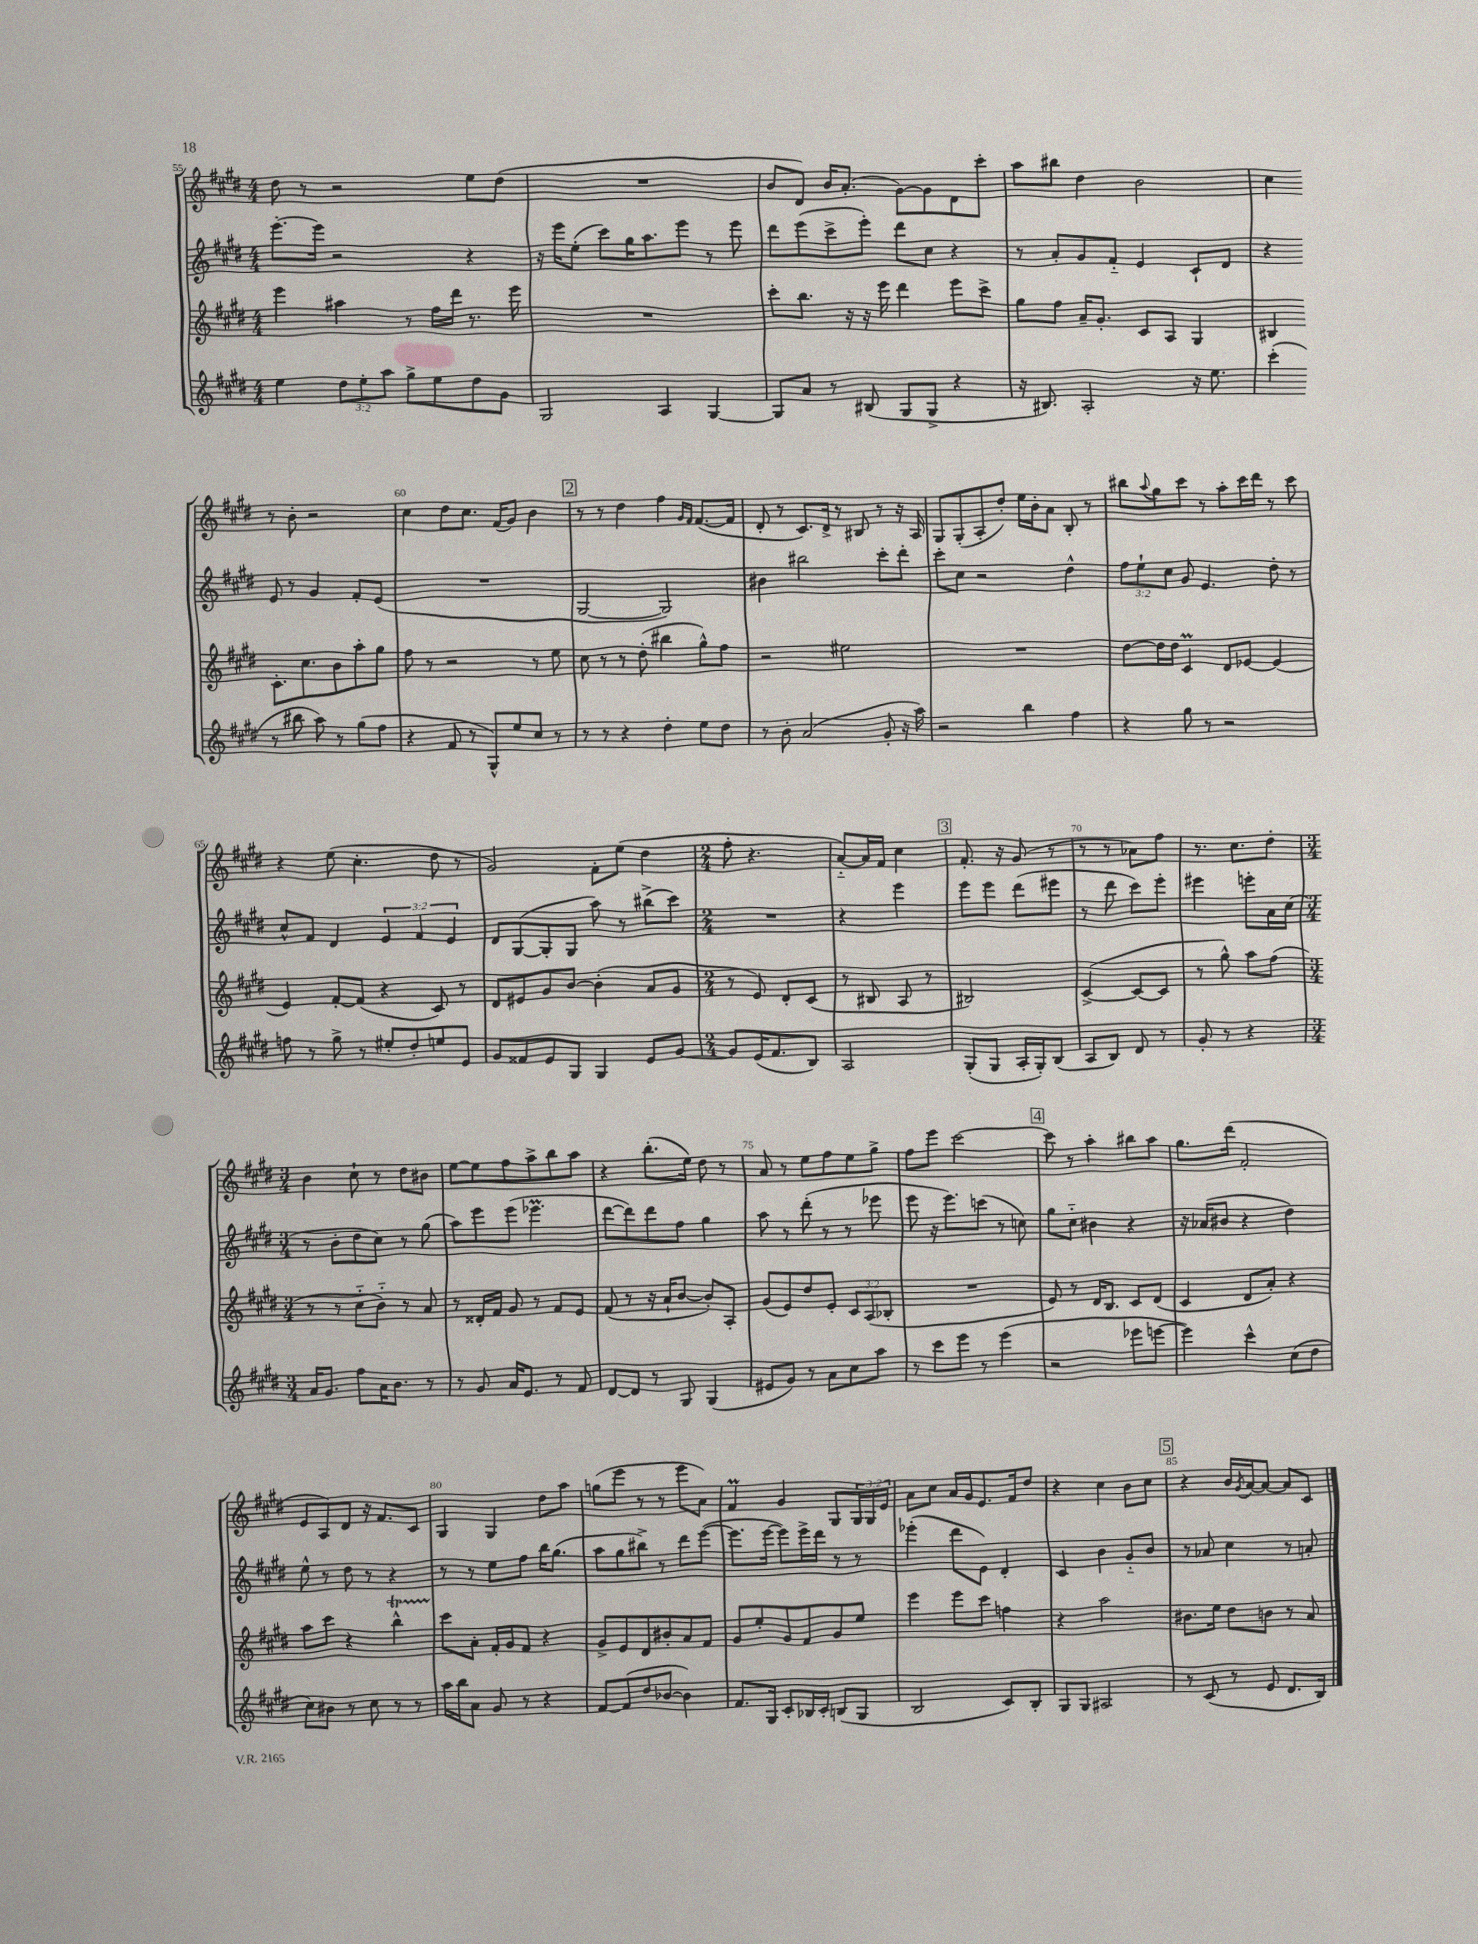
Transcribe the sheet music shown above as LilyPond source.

<<
\new StaffGroup <<
\new Staff = "s0" {
    \clef treble \key e \major \numericTimeSignature \time 4/4 \override Staff.TupletNumber.text = #tuplet-number::calc-fraction-text
    dis''8 r8 r2 e''8 dis''8( |
    R1 |
    b'8 dis'8) b'16 a'8.-.( gis'8~) gis'8 dis'8 cis'''8-. |
    a''8 bis''8 dis''4 b'2 |
    cis''4 r8 b'8-. r2 |
    cis''4 dis''8 cis''8. fis'16( gis'8) b'4 |
    \mark \markup { \box "2" } r8 r8 dis''4 fis''4 \grace { gis'16 fis'16 } fis'8.~( fis'16 |
    dis'8-. r8 cis'8.) dis'16-> r8 bis8 r8 r16 a16 |
    gis8 gis8-.( a8-. dis''8-.) e''16 b'16-. a'8 b8-. r8 |
    bis''8 \appoggiatura { a''8 } gis''8 cis'''8 r8 a''8-. cis'''16 dis'''16 r8 cis'''8 |
    r4 e''8( cis''4.-. dis''8 r8 |
    gis'2) fis'8-. e''8( dis''4 |
    \numericTimeSignature \time 2/4 fis''8-. r4. |
    a'8~-_) a'16 fis'16 cis''4 |
    \mark \markup { \box "3" } fis'8.-. r16 gis'8( r8 |
    r8 r8 aes'8) fis''8 |
    r8. cis''8. dis''8-. |
    \numericTimeSignature \time 3/4 b'4 cis''8-! r8 dis''8 bis'8 |
    e''8~ e''8 fis''8 a''8-> b''8 a''8 |
    r4 b''8.-.( e''16) dis''8 r8 |
    a'8 r8 e''8 fis''8 e''8 gis''8-> |
    fis''8 e'''8 cis'''2~ |
    \mark \markup { \box "4" } cis'''8 r8 a''4-. bis''8 a''8 |
    gis''8. dis'''16( fis'2-. |
    e'8 a8) dis'8 r16 fis'8. cis'8 |
    gis4 gis4 dis''8 a''8 |
    g''8( e'''8 r8 r8 e'''8 a'8) |
    fis'4\prall gis'4 gis8 \tuplet 3/2 { gis16 gis16 e'16 } |
    a'8 cis''8 a'16 gis'16 e'8. fis'16 dis''8 |
    r4 cis''4 b'8 cis''8 |
    \mark \markup { \box "5" } r4 b'16 \acciaccatura { gis'8 } a'16~ a'8~ a'8 cis'8 \bar "|." |
}
\new Staff = "s1" {
    \clef treble \key e \major \numericTimeSignature \time 4/4 \override Staff.TupletNumber.text = #tuplet-number::calc-fraction-text
    e'''8.~-. e'''16 r2 r4 |
    r16 e'''16 e''8-.( cis'''8) gis''16 a''8. e'''8 r8 e'''8 |
    dis'''8 e'''8( cis'''8-> e'''8-.) dis'''8 cis''8 r4 |
    r8 a'8-. gis'8 fis'8-_ e'4 cis'8-! dis'8 |
    r4 e'8 r8 gis'4 fis'8-. e'8( |
    R1 |
    \mark \markup { \box "2" } gis2~ gis2) |
    bis'4 bis''2 cis'''8-. dis'''8-. |
    cis'''8-. cis''8 r2 dis''4-^ |
    \tuplet 3/2 { fis''8 e''8-! cis''8 } gis'8 e'4. dis''8-. r8 |
    cis''8-^ fis'8 dis'4 \tuplet 3/2 { e'4 fis'4 e'4 } |
    dis'8 gis8~( gis8-. gis8 a''8) r8 bis''8->( cis'''8) |
    \numericTimeSignature \time 2/4 R2 |
    r4 e'''4 |
    \mark \markup { \box "3" } e'''8 e'''8 dis'''8( eis'''8 |
    r8 dis'''8 cis'''8) e'''8-. |
    eis'''4 e'''8-. a'16 cis''16( |
    \numericTimeSignature \time 3/4 r8 b'8-. dis''8 cis''8) r8 gis''8( |
    a''8) e'''8 e'''8( ees'''4.\prall |
    dis'''8~ dis'''8) dis'''8 fis''8 gis''4 |
    a''8 r8 dis'''8-.( r8 r8 ees'''8 |
    e'''8 r16 e'''8.) c'''8( r8 c''8) |
    \mark \markup { \box "4" } gis''8 cis''8-_ bis'4 r4 |
    r16 aes'16( bis'8 r4 dis''4) |
    e''8-^ r8 dis''8 r8 r4 |
    r8 r8 e''8 fis''8 b''16 gis''8.( |
    a''8 gis''8 bis''8->) r8 dis'''8 e'''8~( |
    e'''8. e'''16~ e'''8) e'''16-> dis'''16 r8 r8 |
    ees'''4-.( dis'''8 e'8) dis'4-. |
    cis'4 b'4 gis'8-_ b'8 |
    \mark \markup { \box "5" } r8 aes'8 cis''4 r8 a'8-. \bar "|." |
}
\new Staff = "s2" {
    \clef treble \key e \major \numericTimeSignature \time 4/4 \override Staff.TupletNumber.text = #tuplet-number::calc-fraction-text
    e'''4 ais''4 r8 fis''16 dis'''16 r8. e'''16 |
    R1 |
    cis'''8-. b''8. r16 r16 e'''16 dis'''4 e'''8 cis'''8-> |
    gis''8 fis''8 a'16-- gis'8.-. cis'8 a8 gis4 |
    bis4 cis'8.-. cis''8. b'8 a''8-. gis''8 |
    fis''8 r8 r2 r8 e''8 |
    \mark \markup { \box "2" } cis''8 r8 r8 dis''8-.( bis''4 gis''8-^) fis''8 |
    r2 eis''2 |
    R1 |
    dis''8~ dis''16 dis''16 cis'4\prall dis'8 ees'8~ ees'4( |
    e'4) fis'8~-. fis'8( r4 cis'8) r8 |
    dis'8 eis'8 gis'8 b'8~ b'4-.( a'8 gis'8 |
    \numericTimeSignature \time 2/4 r8 e'8) dis'8-. cis'8( |
    r8 bis8 a8 r8 |
    \mark \markup { \box "3" } bis2) |
    cis'4~->( cis'8~ cis'8 |
    r8 gis''8-^) a''8 fis''8( |
    \numericTimeSignature \time 3/4 r8 r8 cis''8-_ b'8-_) r8 a'8 |
    r8 disis'16-. fis'16 gis'8 r8 fis'8 e'8 |
    fis'8( r8 r16 a'16-! b'8~ b'8-.) a8-. |
    gis'8( e'8) dis''8 e'8-. \tuplet 3/2 { cis'8 a8( bes8-. } |
    R2. |
    \mark \markup { \box "4" } e'8) r8 dis'16 b8. cis'8 dis'8( |
    cis'4 dis'8 a'8-.) r4 |
    a''8 cis'''8 r4 b''4-^\startTrillSpan |
    cis'''8\stopTrillSpan a'8-. fis'16-. gis'16 fis'8 r4 |
    gis'8-> e'8 dis'8 bis'8-. a'8 fis'8 |
    gis'8 e''8-. gis'8 fis'8 gis'8 e''8 |
    e'''4 e'''8 cis'''8 f''4 |
    r4 a''2 |
    \mark \markup { \box "5" } bis'8. e''16 dis''8 b'8 r8 a'8 \bar "|." |
}
\new Staff = "s3" {
    \clef treble \key e \major \numericTimeSignature \time 4/4 \override Staff.TupletNumber.text = #tuplet-number::calc-fraction-text
    e''4 \tuplet 3/2 { dis''8 e''8-. a''8 } gis''8-> e''8 dis''8 gis'8 |
    gis2 a4 gis4~ |
    gis8 a'8 r8 bis8( gis8 gis8-> r4 |
    r16 bis8.) a2-. r16 e''8. |
    cis'''4-.( r8 bis''8 a''8) r8 gis''8( fis''8 |
    r4 fis'8 r8 gis8-^) e''8 cis''8 r8 |
    \mark \markup { \box "2" } r8 r8 r4 dis''4-. e''8 dis''8 |
    r8 b'8-. a'2( gis'8-. r16 a''16) |
    r2 b''4 fis''4 |
    r4 gis''8 r8 r2 |
    f''8 r8 gis''8-> r8 eis''8-. dis''8-. e''8 e'8 |
    gis'8 fisis'8 e'8 gis8 gis4 e'8 gis'8~ |
    \numericTimeSignature \time 2/4 gis'8 e'16( fis'8. b8) |
    a2 |
    \mark \markup { \box "3" } gis8-.( gis8 a16-. gis16-.) b8( |
    a8 b8) dis'8 r8 |
    gis'8-. r8 r4 |
    \numericTimeSignature \time 3/4 a'16 gis'8. fis''8 a'16 b'8. r8 |
    r8 gis'8 a'16 e'8. r8 fis'8 |
    dis'8~ dis'8 r8 gis8 gis4( |
    eis'8 gis'8) r8 a'8 cis''8 a''8 |
    r8 cis'''8 e'''8 r8 e'''4( |
    \mark \markup { \box "4" } r2 ees'''8 e'''8~ |
    e'''4) cis'''4-^ cis''8( dis''8 |
    cis''8) bis'8 r8 cis''8 r8 r8 |
    a''16 b''16 a'8 gis'8 r8 r4 |
    fis'8~ fis'8( dis''8 bes'8~ bes'4) |
    fis'8. gis16 cis'8-. bes16 cis'16-. b8( gis8 |
    b2 cis'8) b8-. |
    gis8 gis8 ais2 |
    \mark \markup { \box "5" } r8 cis'8( r8 e'8 dis'8. b16) \bar "|." |
}
>>
>>
\layout { \context { \Score currentBarNumber = #55 \override BarNumber.break-visibility = ##(#f #t #t) barNumberVisibility = #(every-nth-bar-number-visible 5) } }
